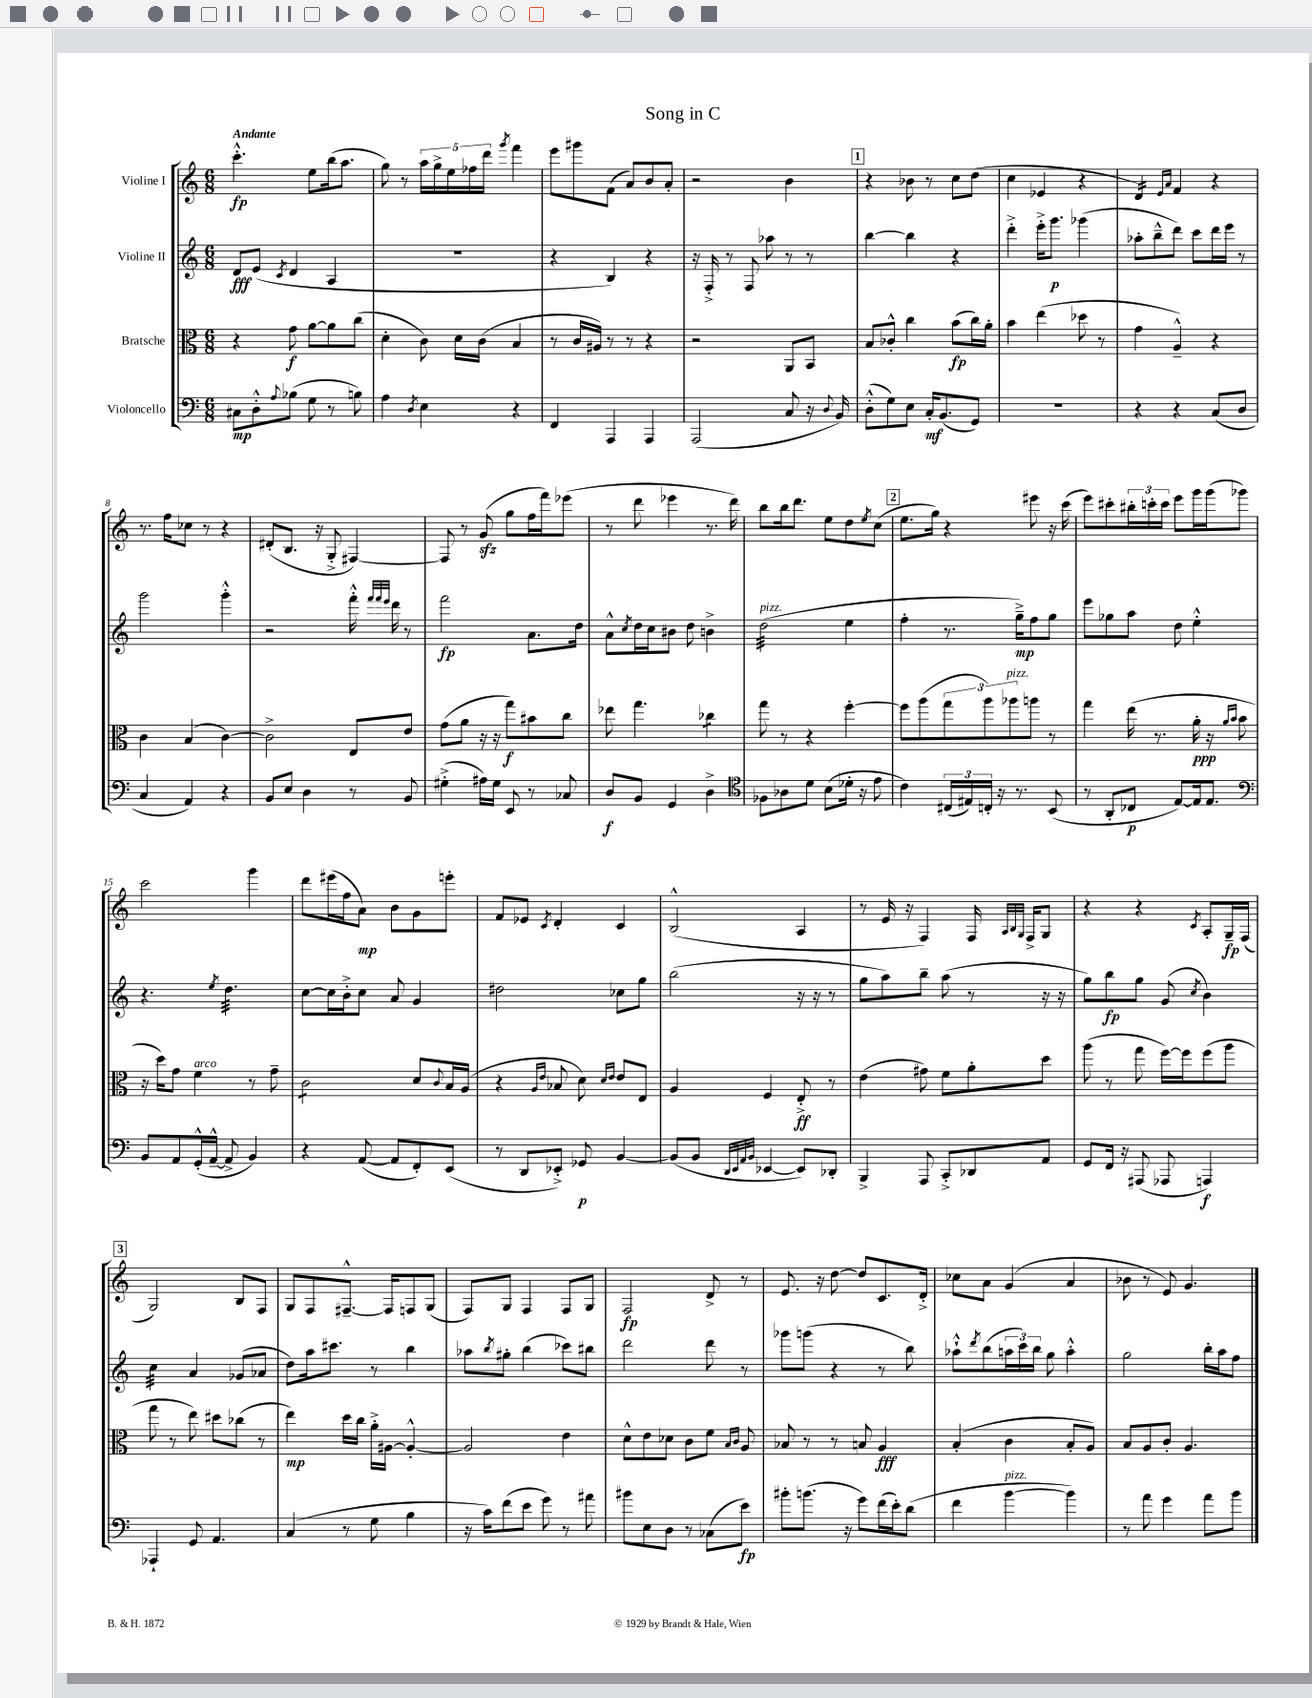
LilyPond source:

\header { title = "Song in C" }
<<
\new StaffGroup <<
\new Staff = "s0" \with { instrumentName = "Violine I" } {
    \clef treble \key c \major \numericTimeSignature \time 6/8 \tempo "Andante"
    c'''4.-.-^\fp e''8 b''16( a''8. |
    g''8) r8 \tuplet 5/4 { a''16 g''16-> e''16 fes''16 d'''16 } \acciaccatura { g'''8 } f'''4 |
    e'''8 gis'''8 f'8( a'8) b'8 a'8-. |
    r2 b'4 |
    \mark \markup { \box "1" } r4 bes'8 r8 c''8 d''8( |
    c''4 ees'4 r4 |
    d'4:16) \grace { e'16 a'16 } f'4 r4 |
    r8. f''16 ces''8 r8 r4 |
    dis'8-.( b8. r16 g8-.-> fis4~) |
    fis8 r8 g'8\sfz( g''8 f''16 f'''16) ees'''8( |
    r8 d'''8 ees'''4 r8. d'''16) |
    b''8 b''16 d'''8. e''8 d''8 \acciaccatura { e''8 } c''8( |
    \mark \markup { \box "2" } e''8. g''16) r4 eis'''8 r16 c'''16( |
    e'''8) cis'''8-. \tuplet 3/2 { bis''16-. c'''16-. c'''16 } e'''8 g'''16 g'''16( ges'''8) |
    c'''2 g'''4 |
    d'''8 eis'''16( f''16 a'8\mp) b'8 g'8 e'''8-. |
    f'8 ees'8 \acciaccatura { c'8 } d'4-. c'4 |
    b2-^( a4 |
    r8 e'16 r16 f4) f16 \grace { a32 b32 g32 } f16-> g8 |
    r4 r4 \acciaccatura { c'8 } a8-. g16--\fp f16( |
    \mark \markup { \box "3" } g2) b8 f8 |
    g8 f8 fis8.~---^ fis16 f8 g8( |
    f8) g8 f4 f8 g8 |
    f2\fp d'8-> r8 |
    e'8. r16 d''8~ d''8 c'8. d'16-.-> |
    ces''8 a'8 g'4( a'4 |
    bes'8 r8 e'8) g'4. \bar "|." |
}
\new Staff = "s1" \with { instrumentName = "Violine II" } {
    \clef treble \key c \major \numericTimeSignature \time 6/8
    d'8\fff e'8( \acciaccatura { c'8 } d'4 a4 |
    R2. |
    r4 b4) r4 |
    r16 f16-.-> r8 f8 aes''8 r8 r8 |
    \mark \markup { \box "1" } b''4~ b''4 r4 |
    d'''4-.-> e'''16-.-> g'''8.\p ges'''4( |
    aes''8-. b''8---^ d'''8) c'''8 d'''16 e'''16 r8 |
    g'''2 g'''4-.-^ |
    r2 f'''16-.-^ \grace { f'''32 f'''32 e'''32 } d'''16 r8 |
    f'''2\fp a'8. d''16 |
    a'8-^ \acciaccatura { c''8 } d''16 c''16 bis'8 d''8 b'4-> |
    d''2:32^\markup { \italic "pizz." }( e''4 |
    \mark \markup { \box "2" } f''4-. r8. g''16--->\mp) f''8 g''8 |
    e'''8 ges''8 a''8 d''8 e''4-.-^ |
    r4. \acciaccatura { e''8 } d''4.:32 |
    c''8~ c''16 b'16-.-> c''8 a'8 g'4 |
    dis''2 ces''8 g''8 |
    b''2( r16 r16 r8 |
    g''8 a''8) b''8-- a''8( r8 r16 r16 |
    g''8) b''8\fp g''8 g'8( \acciaccatura { c''8 } b'4) |
    \mark \markup { \box "3" } c''4:32 a'4 ges'8( aes'8 |
    d''8) a''16 cis'''8. r8 b''4 |
    aes''8 \acciaccatura { b''8 } gis''8-. b''4( ces'''8) bis''8 |
    d'''2 d'''8 r8 |
    ges'''8 g'''8( r4 r8 b''8) |
    aes''8-!-^ \acciaccatura { d'''8 } b''8( \tuplet 3/2 { a''16 c'''16) b''16 } g''8 a''4-.-^ |
    g''2 b''16-. a''16 f''8 \bar "|." |
}
\new Staff = "s2" \with { instrumentName = "Bratsche" } {
    \clef alto \key c \major \numericTimeSignature \time 6/8
    r4 g'8\f a'8~ a'8 c''8( |
    d'4-. c'8) d'16 c'16( b4 |
    r8 c'16 ais16) r8 r8 r4 |
    r2 a,8 b,8 |
    \mark \markup { \box "1" } b8 ces'8-.-^ c''4 b'8\fp( c''16) a'16-. |
    b'4 e''4( des''8 r8 |
    g'4 a4---^) r4 |
    c'4 b4( c'4~) |
    c'2-> e8 e'8 |
    g'8( a'8 r16 r16 g''8\f) bis'8 c''8 |
    ees''8 g''4. ces''4:8 |
    g''8 r8 r4 f''4~-. |
    \mark \markup { \box "2" } f''8 a''8( \tuplet 3/2 { g''8 a''8) aes''8^\markup { \italic "pizz." } } a''8 r8 |
    g''4 e''16( r8. a'16-.\ppp r16 \grace { a'16 b'16 } b'8 |
    r16 d''16) g'8 f'4^\markup { \italic "arco" } r8 g'8-- |
    c'2:8 d'8 \appoggiatura { c'8 } b16 a16( |
    r4 \grace { a16 e'16 } bes8 d'8) \grace { d'16 e'16 } e'8 e8 |
    a4 f4 e8-.->\ff r8 |
    e'4( gis'8) f'8 a'8-. d''8 |
    a''8( r8 g''8 f''16~) f''16 f''8( a''8 |
    \mark \markup { \box "3" } g''8 r8 e''8) dis''8 ces''8( r8 |
    e''4\mp) d''16 c''16 a'16-.-> ais16~ ais4~-.-^ |
    ais2 e'4 |
    d'8-^ e'8 des'8 c'8 f'8 \grace { b16 c'16 } a8 |
    bes8 r8 r8 b8 a4\fff |
    b4-.( c'4 b8-. a8) |
    b8 a8 c'8-. a4. \bar "|." |
}
\new Staff = "s3" \with { instrumentName = "Violoncello" } {
    \clef bass \key c \major \numericTimeSignature \time 6/8
    cis8\mp d8-.-^ \appoggiatura { a8 } bes8( g8 r8 b8) |
    a4 \acciaccatura { d8 } e4 r4 |
    f,4 a,,4 a,,4 |
    a,,2( c8 r16 \appoggiatura { d8 } b,16) |
    \mark \markup { \box "1" } d8-.-^( g8) e8 c16-.\mf b,8.( g,8) |
    R2. |
    r4 r4 c8( d8 |
    c4 a,4) r4 |
    b,8 e8 d4 r8 b,8 |
    gis4-.->( ais16) gis16 e,8 r8 ces8 |
    d8\f b,8 g,4 d4-> |
    \clef tenor fes8 aes8 d'8 b8( des'16-. r16 e'8 |
    \mark \markup { \box "2" } c'4) \tuplet 3/2 { cis16( eis16) c16-. } r16 r8. b,8( |
    r8 a,8-. ces8\p e8~) e16 e8. |
    \clef bass b,8 a,8 g,16-.-^( a,16~---^ a,8-> b,4) |
    r4 a,8~( a,8 f,8-.) e,8( |
    r8 d,8 ees,8-.->) ges,8\p b,4~ |
    b,8( b,8 \grace { d,32 e,32 a,32 b,32 } ees,4~ ees,8) des,8-. |
    b,,4-> a,,8 c,8-.-> des,8 a,8 |
    g,8 f,16 r16 ais,,8( aes,,8 a,,4\f) |
    \mark \markup { \box "3" } aes,,4-! g,8 a,4. |
    c4( r8 g8 b4 |
    r16 c'16) f'8( e'8 g'8) r8 ais'8 |
    bis'8 e8 d8 r8 ces8( e'8\fp) |
    bis'8-. b'8.( r16 g'8) f'16( e'16-.) d'8( |
    f'4 b'4~^\markup { \italic "pizz." } b'4) |
    r8 a'8 g'4 a'8 b'8 \bar "|." |
}
>>
>>
